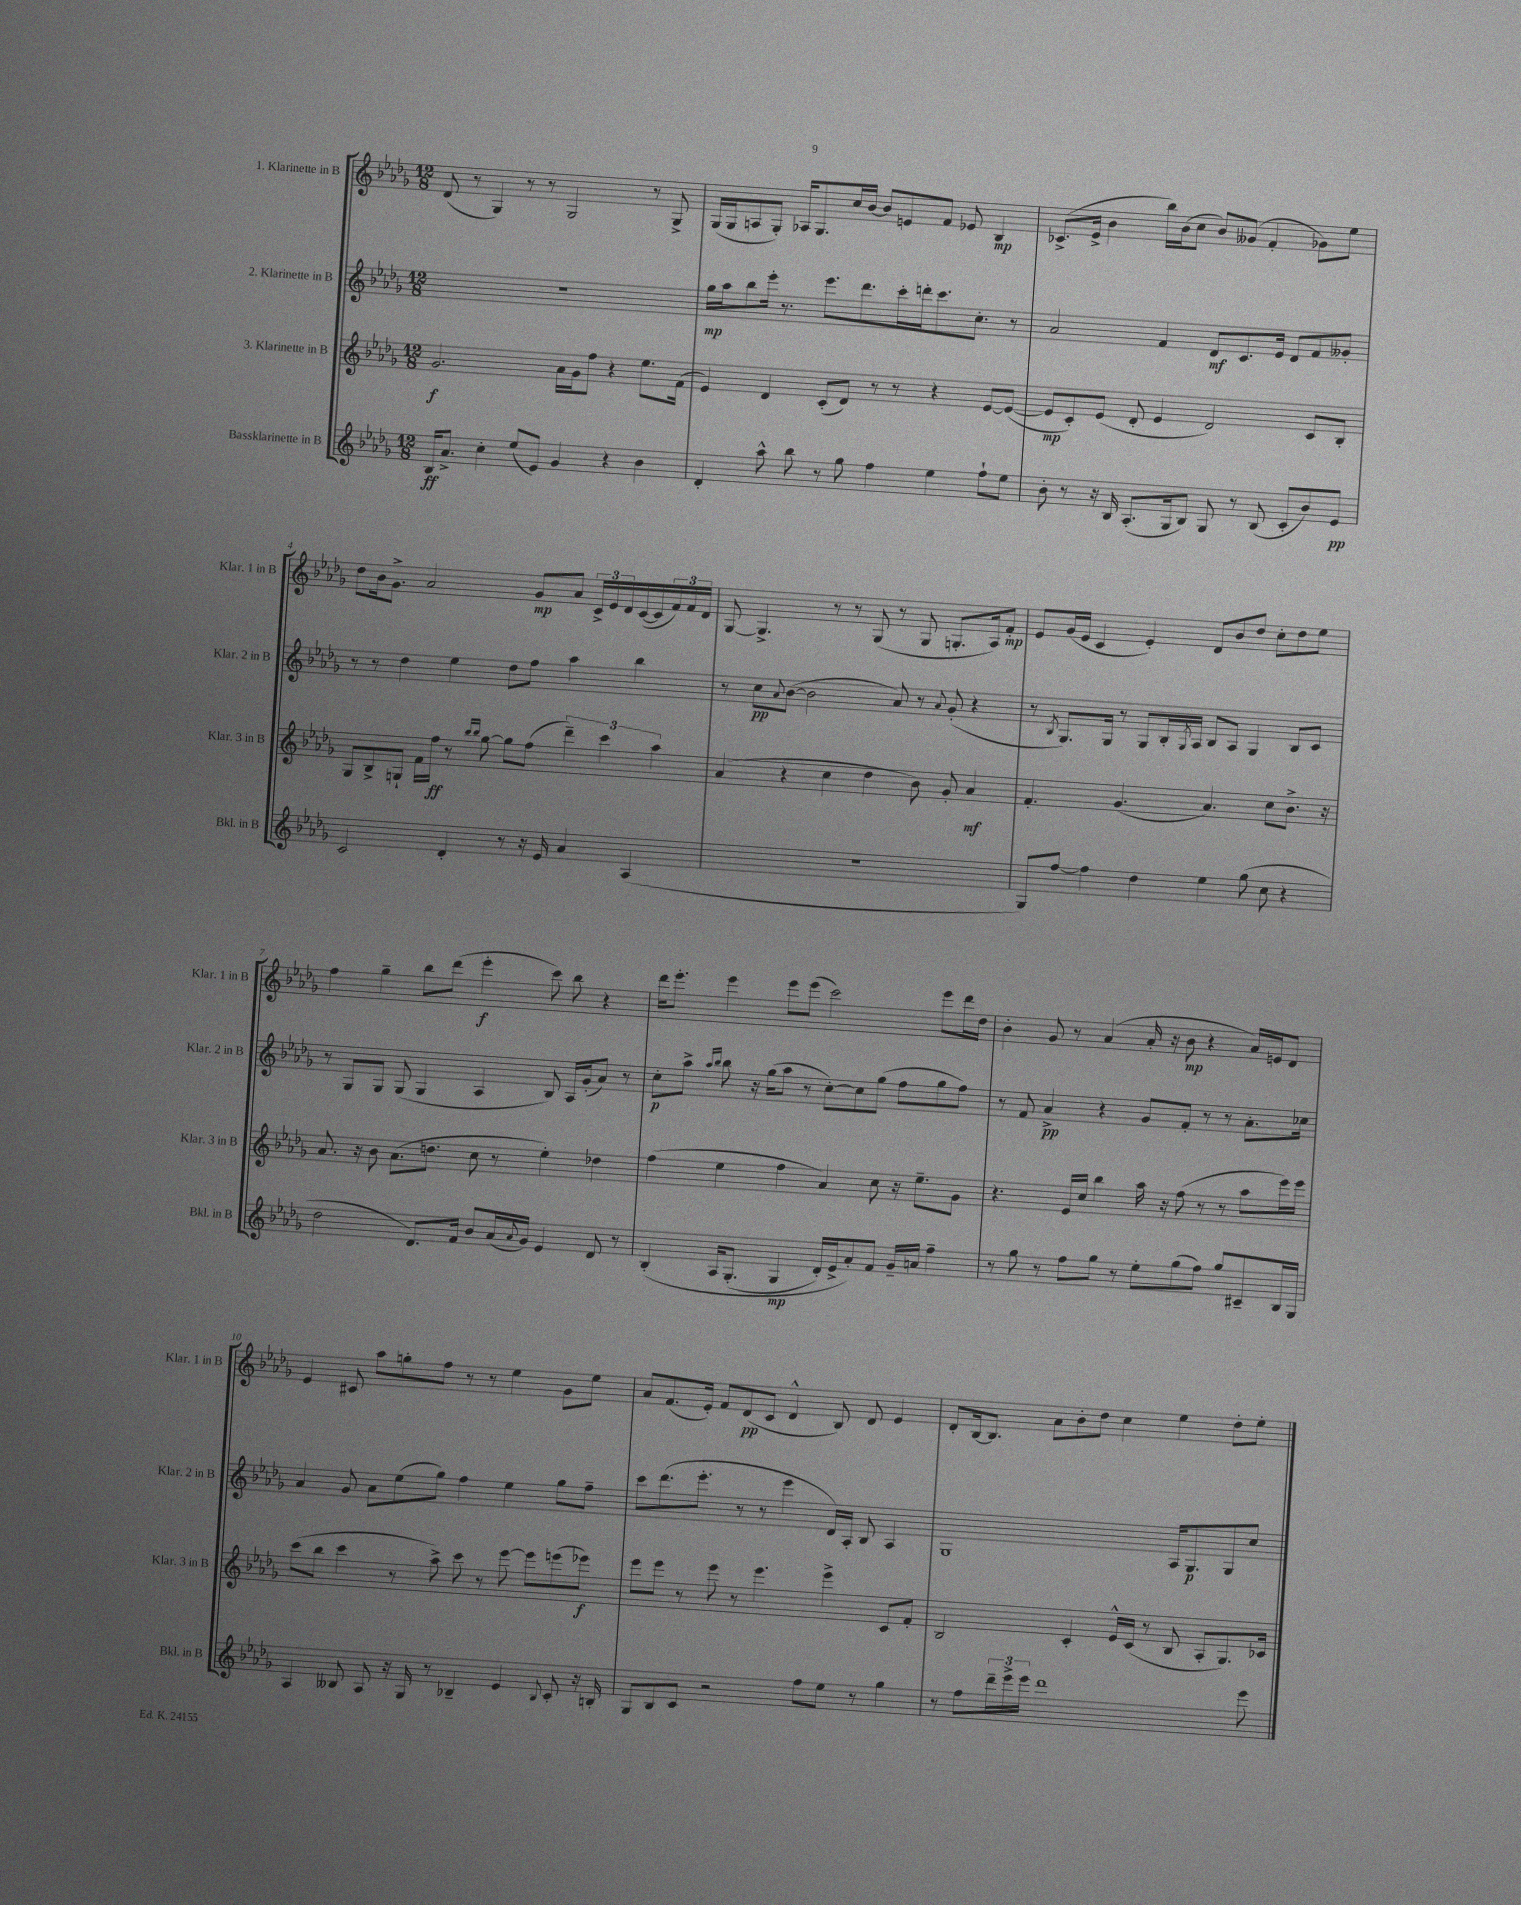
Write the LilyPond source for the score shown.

<<
\new StaffGroup <<
\new Staff = "s0" \with { instrumentName = "1. Klarinette in B" shortInstrumentName = "Klar. 1 in B" } {
    \clef treble \key des \major \numericTimeSignature \time 12/8
    des'8( r8 ges4) r8 r8 ges2 r8 ges8-> |
    ges16( ges16 a8 ges8-.) aes16 ges8. c''16 bes'16~ bes'8 e'8 f'8 ees'8 bes4\mp |
    ces'8.->( ees'16-> bes'4 bes''16) bes'16( c''8 bes'8) geses'8( f'4-. ges'8) ees''8 |
    des''8 bes'16 ges'8.-> aes'2 ges'8\mp aes'8 \tuplet 3/2 { c'16-> ees'16 des'16 } c'16~( c'16 \tuplet 3/2 { f'16) f'16 des'16 } |
    ges8~ ges4.-> r8 r8 ges8( r8 ges8 g8.-. aes16) f'8-.\mp |
    ees'8 ges'16( ees'16 c'4 ees'4-.) des'8 bes'8 des''8 c''8-. des''8 ees''8 |
    f''4 ges''4-- bes''8 des'''8( ees'''4-.\f c'''8) bes''8 r4 |
    des'''16 ees'''8.-. ees'''4 ees'''8 ees'''8( c'''2) ees'''8 des'''16 des''16 |
    bes'4-. ges'8 r8 aes'4( aes'16-. r16 bes'8\mp r4 aes'16) e'16 des'8 |
    ees'4 cis'8 aes''8 g''8-. f''8 r8 r8 ees''4 ges'8 ees''8 |
    aes'8 f'8.( ees'16-.) f'8 des'8\pp( c'8 des'4-^ bes8) des'8 ees'4 |
    des'8-. bes16~ bes8. aes'8 bes'8-. des''8 c''4 ees''4 des''8-. ees''8-. \bar "|." |
}
\new Staff = "s1" \with { instrumentName = "2. Klarinette in B" shortInstrumentName = "Klar. 2 in B" } {
    \clef treble \key des \major \numericTimeSignature \time 12/8
    R1. |
    ges''16\mp aes''16 bes''8 ees'''16-. r8. ees'''8. des'''8. c'''16-. d'''16-. c'''8. c''8.-. r8 |
    aes'2 f'4 des'8\mf c'8. ees'16 des'8 f'8 geses'8-. |
    r8 r8 des''4 ees''4 des''8 f''8 aes''4 bes''4 |
    r8 c''8\pp \appoggiatura { aes'8 } bes'8~( bes'2 aes'8) r8 \appoggiatura { aes'8 } ges'8-.( r4 |
    r8 \acciaccatura { bes8 } ges8.) ges16 r8 ges8 bes16-. \acciaccatura { ges8 } aes16 bes8 aes8 ges4 bes8 c'8 |
    r8 ges8 ges8 ges8( ges4 aes4 bes8) aes16 ges'16-.( aes'8) r8 |
    c''8-.\p aes''8-> \grace { aes''16 bes''16 } bes''8 r16 ges''16( aes''8 r8 c''8~-.) c''8 ges''8( f''8 ges''8 f''8) |
    r8 f'8 aes'4->\pp r4 ges'8 f'8-. r8 r8 aes'8.-. ces''16 |
    aes'4 ges'8 aes'8 ees''8( ges''8) f''4 ees''4 ges''8 f''8-- |
    c'''8 des'''8.( ees'''8.-. r8 r8 ees'''4 des'16) aes16-. bes8 aes4 |
    ges1 aes16 ges8.\p ges8 c''8 \bar "|." |
}
\new Staff = "s2" \with { instrumentName = "3. Klarinette in B" shortInstrumentName = "Klar. 3 in B" } {
    \clef treble \key des \major \numericTimeSignature \time 12/8
    ges'2.\f aes'16 ges'16 f''8 r4 ees''8. f'16( |
    ees'4) des'4 c'8-.( des'8) r8 r8 r4 ees'8~ ees'8~( |
    ees'8\mp c'8-.) ees'8( des'8-. ees'4 des'2) c'8 bes8-. |
    ges8 bes8-> g8-! f'16 f''16\ff r8 \grace { bes''16 bes''16 } ges''8~ ges''8 f''8( \tuplet 3/2 { des'''4--) c'''4 aes''4 } |
    aes'4( r4 c''4 des''4 bes'8) ges'8-. aes'4\mf |
    f'4.-. ges'4.( aes'4.) c''8 bes'8.-> r16 |
    aes'8. r16 bes'8 aes'8.( d''8. c''8 r8 ees''4-.) des''4 |
    f''4( ees''4 f''4 aes'4) c''8 r16 ees''8.-- ges'8 |
    r4. ees'16 c''16 bes''4 aes''16 r16 f''8( r8 r8 aes''8 ees'''16) ees'''16 |
    c'''8( bes''8 c'''4 r8 aes''8->) c'''8 r8 ees'''8~ ees'''8 e'''8( ees'''8\f) |
    ees'''8 ees'''8 r8 ees'''8 r8 ees'''4. ees'''4-> c'8 f'8-. |
    bes2 c'4-. ees'16-^ c'16( r8 bes8 aes8-. ges8.) ces'16 \bar "|." |
}
\new Staff = "s3" \with { instrumentName = "Bassklarinette in B" shortInstrumentName = "Bkl. in B" } {
    \clef treble \key des \major \numericTimeSignature \time 12/8
    bes16\ff aes'8.-> c''4-. ees''8( ees'8) ges'4 r4 bes'4 |
    des'4-. aes''8-^ bes''8 r8 ges''8 f''4 ees''4 f''8-! ees''8 |
    bes'8-. r8 r16 bes16 aes8.-.( ges16 bes8) ges8 r8 bes8( c'8-. bes'8) ees'8\pp |
    c'2 des'4-. r8 r16 ees'16 aes'4 aes4( |
    R1. |
    ges8) f''8~ f''4 des''4 ees''4 ges''8( c''8 r4 |
    des''2 des'8.) f'16 bes'8 aes'16( \appoggiatura { aes'8 } ges'16) ees'4 des'8 r8 |
    bes4-.\( aes16 ges8.-.( ges4\mp des'16-.) ees'16-> aes'8-.\) f'8 ges'16-- a'16 f''4-- |
    r8 ges''8 r8 f''8 ges''8 r8 ees''8-. ges''8( f''8) ges''8 cis'8-- bes16 ges16 |
    aes4 beses8 aes8 r16 ges16 r8 bes4-- ees'4 \appoggiatura { bes8 } c'8-. r16 b16-. |
    ges8 bes8 c'8 r2 f''8 ees''8 r8 ges''4 |
    r8 f''8 \tuplet 3/2 { des'''16-- ees'''16-> ees'''16 } des'''1 ees'''8 \bar "|." |
}
>>
>>
